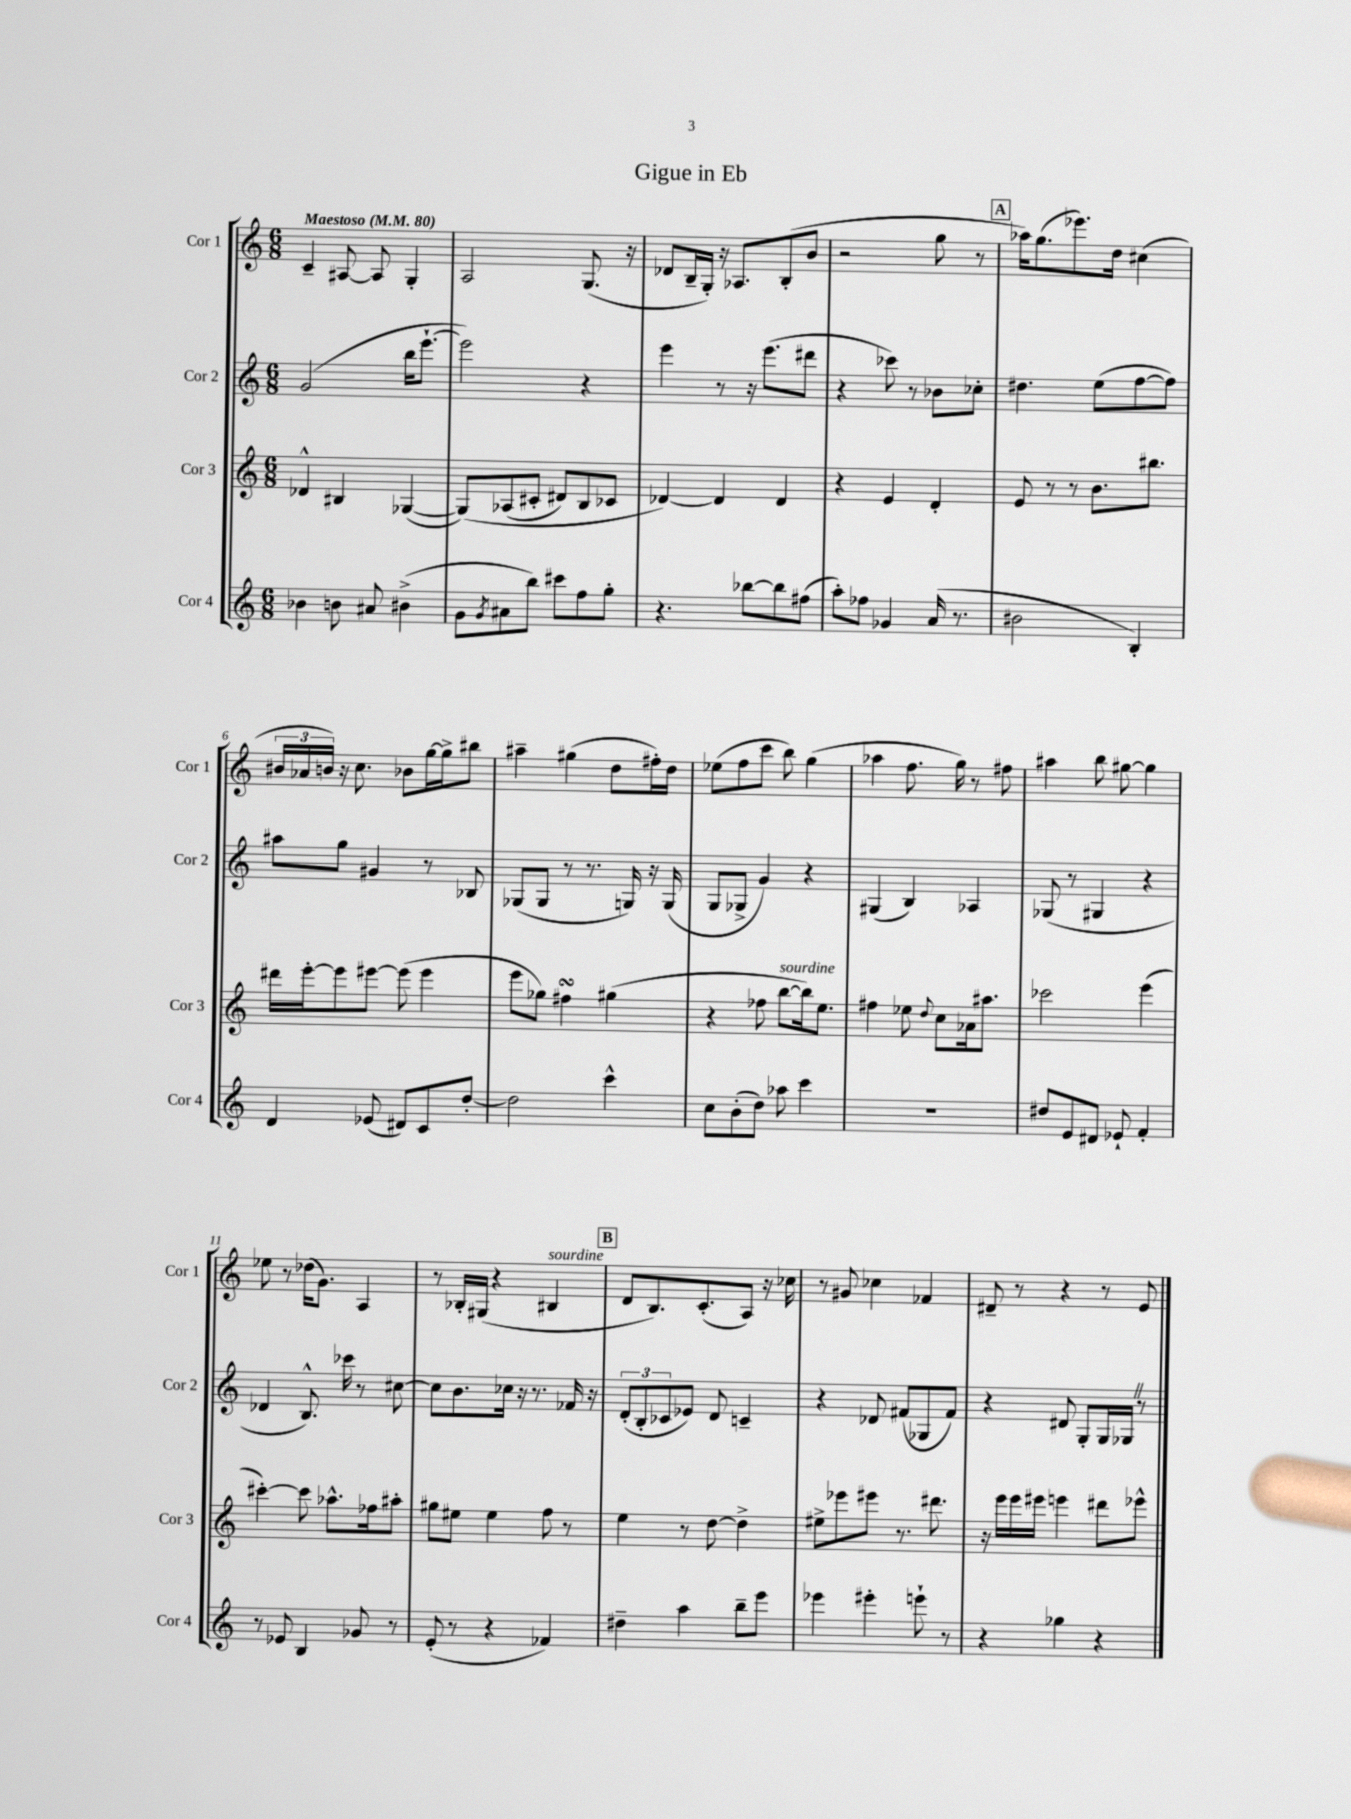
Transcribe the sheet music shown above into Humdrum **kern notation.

**kern	**kern	**kern	**kern
*part4	*part3	*part2	*part1
*staff4	*staff3	*staff2	*staff1
*I"Cor 4	*I"Cor 3	*I"Cor 2	*I"Cor 1
*I'Cor 4	*I'Cor 3	*I'Cor 2	*I'Cor 1
*clefG2	*clefG2	*clefG2	*clefG2
*k[]	*k[]	*k[]	*k[]
*M6/8	*M6/8	*M6/8	*M6/8
*MM80	*MM80	*MM80	*MM80
=1	=1	=1	=1
!	!	!	!LO:TX:a:B:t=Maestoso
4b-X\	4d-X^^/	(2g/	4c~/
8bn\	4B#X/	.	[8A#X/
8a#X/	.	.	8A#/]
(4b#X^\	([4G-X/	16bb\KL	4G'/
.	.	[8.eee`\J	.
=2	=2	=2	=2
8g\L	(8G-/L])	2eee\])	2A/
8qg/	.	.	.
8a#X\	(8A-X/	.	.
8bb\J)	8c#X'/J	.	.
8ccc#X\L	8d#X/L)	.	.
8ff\	8B/	4r	(8.G/
8gg'\J	8c-X/J	.	.
.	.	.	16r
=3	=3	=3	=3
4.r	[4d-X/)	4eee\	8d-X/L
.	.	.	16B~/L
.	.	.	16G'/JJ)
.	4d-/]	8r	16r
.	.	.	8.A-X/L
[8bb-X\L	.	16r	.
.	.	(8.eee\L	.
8bb-\]	4d-/	.	(8B'/
(8ff#X\J	.	8ddd#X\J	8b/J
=4	=4	=4	=4
8aa'\L)	4r	4r	2r
8ff-X\J	.	.	.
4g-X/	4e/	8ccc-X\)	.
.	.	8r	.
(16a/	4d'/	8b-X\L	8gg\
8.r	.	.	.
.	.	8cc-X'\J	8r
!!LO:REH:place=s1:t=A
=5	=5	=5	=5
2b#X\	8e/	4.dd#X\	16aa-X\KL)
.	.	.	(8.gg\
.	8r	.	.
.	8r	.	8.eee-X\)
.	8.b\L	(8ee\L	.
.	.	.	16dd\Jk
4B'/)	.	[8ff\	(4cc#X\
.	8.bb#X\J	.	.
.	.	8ff\J])	.
!!LO:LB:g=z
=6	=6	=6	=6
4d/	16ddd#X\LL	8aa#X\L	24b#X/LL
.	.	.	24a-X/
.	[16eee'\J	.	.
.	.	.	24bn/JJ)
.	8eee\]	8gg\J	16r
.	.	.	8.cc\
(8e-X/	[8eee#X\J	4g#X/	.
8d#X/L)	(8eee#\]	.	8b-X\L
8c/	4eee#\	8r	[16gg\L
.	.	.	16gg^\J]
[8dd'/J	.	8B-X/	8bb#X\J
=7	=7	=7	=7
2dd\]	8eee\L	(8G-X/L	4aa#X~\
.	8gg-X\J)	8G-/J	.
.	4ff#XsSsS\	8r	(4gg#X\
.	.	8.r	.
4ccc^^\	(4gg#X\	.	8dd\L
.	.	16Gn/)	.
.	.	16r	16ff#X'\L)
.	.	(16G/	16dd\JJ
=8	=8	=8	=8
8cc\L	4r	8G/L	(8ee-X\L
(8b'\	.	8G-X^/J	8ff\
8dd\J)	8ff-X\	4g/)	8ccc\J
!	!LO:TX:a:i:t=sourdine	!	!
8aa-X\	[8bb\L	.	8bb\)
4ccc\	16bb\k])	4r	(4gg\
.	8.ee\J	.	.
=9	=9	=9	=9
2.r	4ff#X\	(4G#X/	4aa-X\
.	8ee-X\	4B/)	8.ff\
.	8qqdd/	.	.
.	8cc\L	.	.
.	.	.	16gg\)
.	16a-X\k	4A-X/	8r
.	8.aa#X\J	.	.
.	.	.	8ff#X\
=10	=10	=10	=10
8dd#X/L	2ccc-X\	(8G-X/	4aa#X\
8e/	.	8r	.
8d#X/J	.	4G#X/	8bb\
8e-X`/	.	.	[8gg#X\
4f'/	(4eee\	4r	4gg#\]
!!LO:LB:g=z
=11	=11	=11	=11
8r	[4ccc#X'\)	4d-X/	8ee-X\
8e-X/	.	.	8r
4B/	8ccc#\]	8.B^^/)	(16dd-X\KL
.	.	.	8.g\J)
.	8.aa-X^^\L	.	.
.	.	16ccc-X\	.
8g-X/	.	8r	4A/
.	16ff-X\k	.	.
8r	8aa#X'\J	[8cc#X\	.
=12	=12	=12	=12
(8e'/	8gg#X\L	8cc#\L]	8r
8r	8ee#X\J	8.b\	16B-X'/LL
.	.	.	(16G#X/JJ
4r	4ee#\	.	4r
.	.	16cc-X\Jk	.
.	.	16r	.
.	.	8.r	.
!	!	!	!LO:TX:a:i:t=sourdine
4f-X/)	8ff\	.	4B#X/
.	8r	16f-X/	.
.	.	16r	.
!!LO:REH:place=s1:t=B
=13	=13	=13	=13
4dd#X~\	4ee\	(12d'/L	8d/L
.	.	12B'/	.
.	.	.	8.B/)
.	.	12c-X/	.
4aa\	8r	8e-X/J)	.
.	.	.	(8.c'/
.	[8dd\	8d/	.
8bb~\L	4dd^\]	4cn~/	8A/J)
8eee\J	.	.	16r
.	.	.	16cc-X\
=14	=14	=14	=14
4eee-X\	8ee#X^\L	4r	8r
.	8eee-X\	.	8g#X/
4eee#X'\	8eee#X\J	8d-X/	4cc-X\
.	8.r	(8f#X/L	.
8eeen`\	.	8G-X/	4f-X/
.	8.ddd#X\	.	.
8r	.	8f#/J)	.
=15	=15	=15	=15
4r	16r	4r	8d#X~/
.	16eee\LL	.	.
.	16eee\	.	8r
.	16eee#X\JJ	.	.
4gg-X\	4eeen\	8d#X/	4r
.	.	8G'/L	.
4r	8ddd#X\L	16G/L	8r
.	.	16G-XZ/JJ	.
.	8eee-X^^\J	8r	8e/
==	==	==	==
*-	*-	*-	*-
